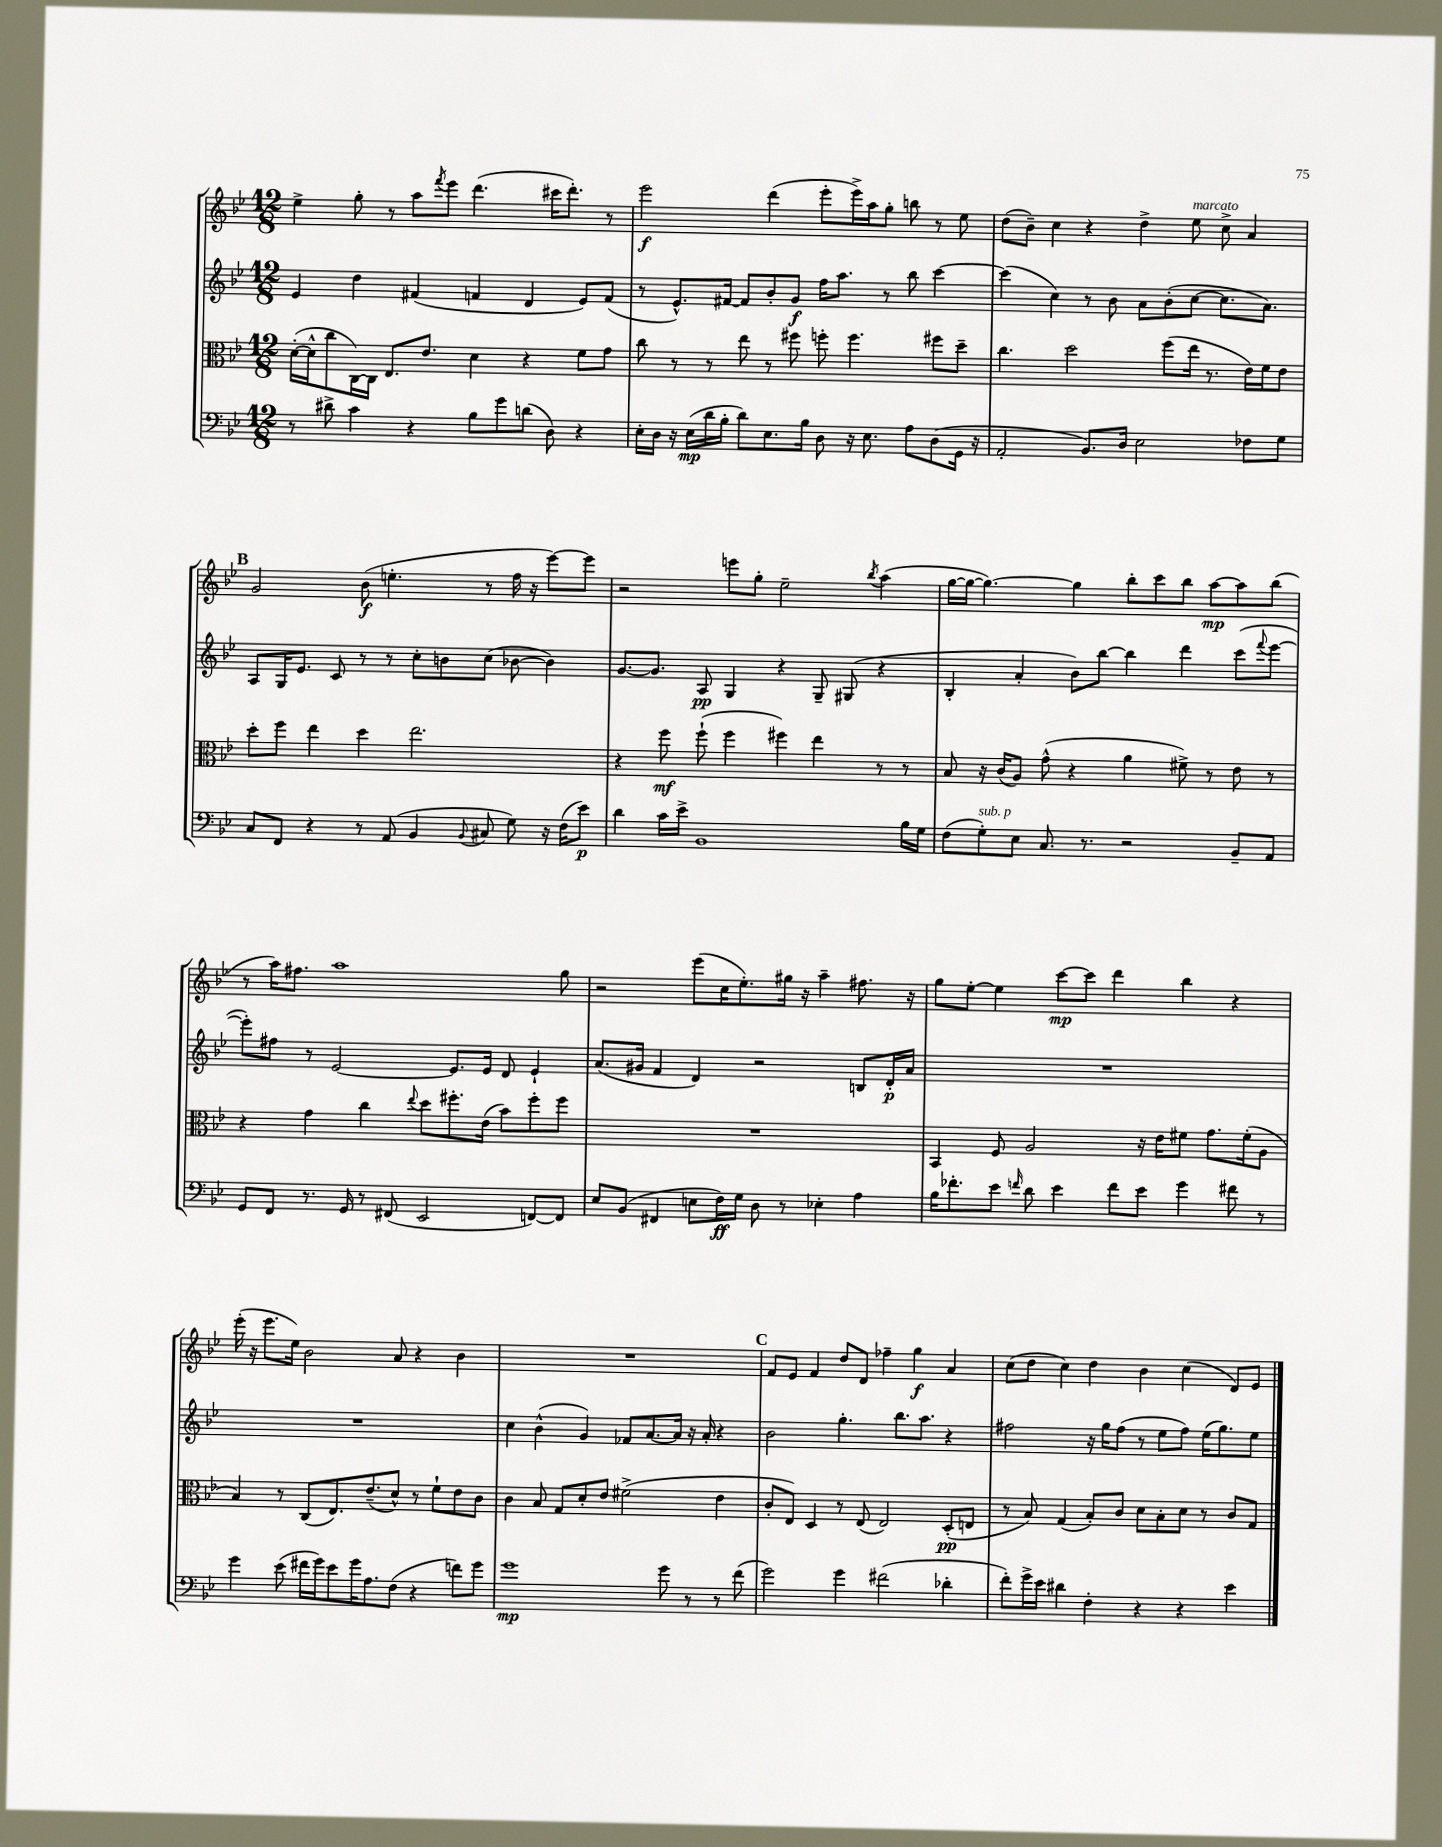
<<
\new StaffGroup <<
\new Staff = "s0" {
    \clef treble \key bes \major \numericTimeSignature \time 12/8
    ees''4-> g''8-. r8 a''8 \acciaccatura { f'''8 } ees'''8 d'''4.( cis'''16 d'''8.-.) r8 |
    ees'''2\f d'''4( ees'''8-. ees'''16->) a''16 g''8-. b''8 r8 ees''8 |
    d''8( bes'8--) c''4 r4 d''4-> ees''8^\markup { \italic "marcato" } c''8-> a'4 |
    \mark \markup { \bold "B" } g'2 bes'8\f( e''4.-. r8 f''16 r16 ees'''8~) ees'''8 |
    r2 e'''8 g''8-. ees''2-- \acciaccatura { bes''8 } a''4( |
    g''16~ g''16~ g''4.~) g''4 bes''8-. c'''8 bes''8 a''8~\mp a''8 bes''8( |
    r8 a''16) fis''8. a''1 g''8 |
    r2 ees'''8( c''16 ees''8.-.) gis''16 r16 a''4-- fis''8. r16 |
    g''8 ees''8~-. ees''4 c'''8~\mp c'''8 d'''4 bes''4 r4 |
    ees'''16-.( r16 ees'''8. ees''16) bes'2 a'8 r4 bes'4 |
    R1. |
    \mark \markup { \bold "C" } f'8 ees'8 f'4 d''8 d'8 fes''4-- g''4\f a'4 |
    c''8( d''8 c''4) d''4 bes'4 c''4( d'8) ees'8 \bar "|." |
}
\new Staff = "s1" {
    \clef treble \key bes \major \numericTimeSignature \time 12/8
    ees'4 d''4 fis'4( f'4 d'4 ees'8) f'8( |
    r8 ees'8.-^) fis'16~ fis'8 bes'8-. g'8\f f''16 a''8. r8 bes''8 c'''4~ |
    c'''4( c''4) r8 bes'8 a'8 bes'8-.( c''8~ c''8. a'8.) |
    \mark \markup { \bold "B" } a8 g16 ees'8. c'8 r8 r8 c''8-. b'8 c''8( bes'8~ bes'4) |
    g'8.~ g'8. a8\pp g4 r4 g8-- gis8( r4 |
    bes4-. a'4-. bes'8) bes''8~ bes''4 d'''4 c'''8( \appoggiatura { f'''8 } ees'''8~ |
    ees'''8-.) fis''8 r8 ees'2~ ees'8. ees'16 d'8 ees'4-! |
    a'8.( gis'16 f'4 d'4) r2 b8 d'16-.\p a'16 |
    R1. |
    R1. |
    c''4 bes'4-^( g'4) fes'8 a'8.~ a'16 r16 a'16-. r4 |
    \mark \markup { \bold "C" } bes'2 g''4.-. bes''8. a''8. r4 |
    fis''2 r16 g''16 fis''8( r8 ees''8 fis''8) ees''16( g''8.) ees''8 \bar "|." |
}
\new Staff = "s2" {
    \clef alto \key bes \major \numericTimeSignature \time 12/8
    d'16~-.( d'16-^ c''8 c16~) c16 ees8. ees'8. d'4 r4 f'8 g'8 |
    c''8 r8 r8 ees''8 r8 fis''8 f''8-. f''4. fis''8 d''8-- |
    c''4. d''2 f''8( ees''16 r8. ees'16) f'16 ees'8 |
    \mark \markup { \bold "B" } d''8-. f''8 ees''4 d''4 ees''2. |
    r4 f''8\mf f''8-!( f''4 fis''4) ees''4 r8 r8 |
    bes8 r16 c'16( a8) g'8-^( r4 a'4 fis'8->) r8 ees'8 r8 |
    r4 g'4 c''4 \appoggiatura { ees''8 } d''8 fis''8.-. ees'16( bes'8) fis''8-. fis''8 |
    R1. |
    bes,4 f8 a2 r16 ees'16 fis'8 g'8. fis'16-.( a8 |
    bes4) r8 c8( ees8.) ees'8.--( d'8-^) r8 f'8-! ees'8 c'8 |
    c'4 bes8 g8 d'8-. ees'8 fis'2->( ees'4 |
    \mark \markup { \bold "C" } c'8-. ees8) d4 r8 ees8( ees2) d8-.\pp( e8 |
    r8 bes8) g4( bes8-.) c'8 d'8 bes8-. d'8 r8 c'8 g8 \bar "|." |
}
\new Staff = "s3" {
    \clef bass \key bes \major \numericTimeSignature \time 12/8
    r8 dis'8-> c'4 r4 bes8 g'8 d'8( d8) r4 |
    ees16-. d16 r16 ees16\mp( d'16 bes16-. d'8) ees8. bes16 d8 r16 ees8. a8 d8( g,16 r16 |
    a,2-. bes,8.) d16 ees2 fes8 g8 |
    \mark \markup { \bold "B" } c8 f,8 r4 r8 a,8( bes,4 \appoggiatura { bes,8 } cis8 g8) r16 f16( ees'8\p) |
    d'4 c'16 ees'16-> bes,1 bes16 g16 |
    f8( g8-.^\markup { \italic "sub. p" }) ees8 c8. r8. r2 bes,8-- a,8 |
    g,8 f,8 r8. g,16 r8 fis,8( ees,2 f,8~) f,8 |
    ees8 bes,8( fis,4 e8 f16\ff) g16 d8 r8 ees4-. a4 |
    bes16 fes'8.-. ees'8 \grace { f'16 } d'8 ees'4 f'8 ees'8 g'4 fis'8 r8 |
    g'4 ees'8( fis'16 g'16) ees'8 g'16 a8. f8( r4 f'8) g'8 |
    g'1\mp g'8 r8 r8 f'8( |
    \mark \markup { \bold "C" } g'2) g'4 fis'2( des'4-. |
    f'8-.) g'16-> ees'16 dis'4 f4-. r4 r4 ees'4 \bar "|." |
}
>>
>>
\layout { \context { \Score \remove "Bar_number_engraver" } }
